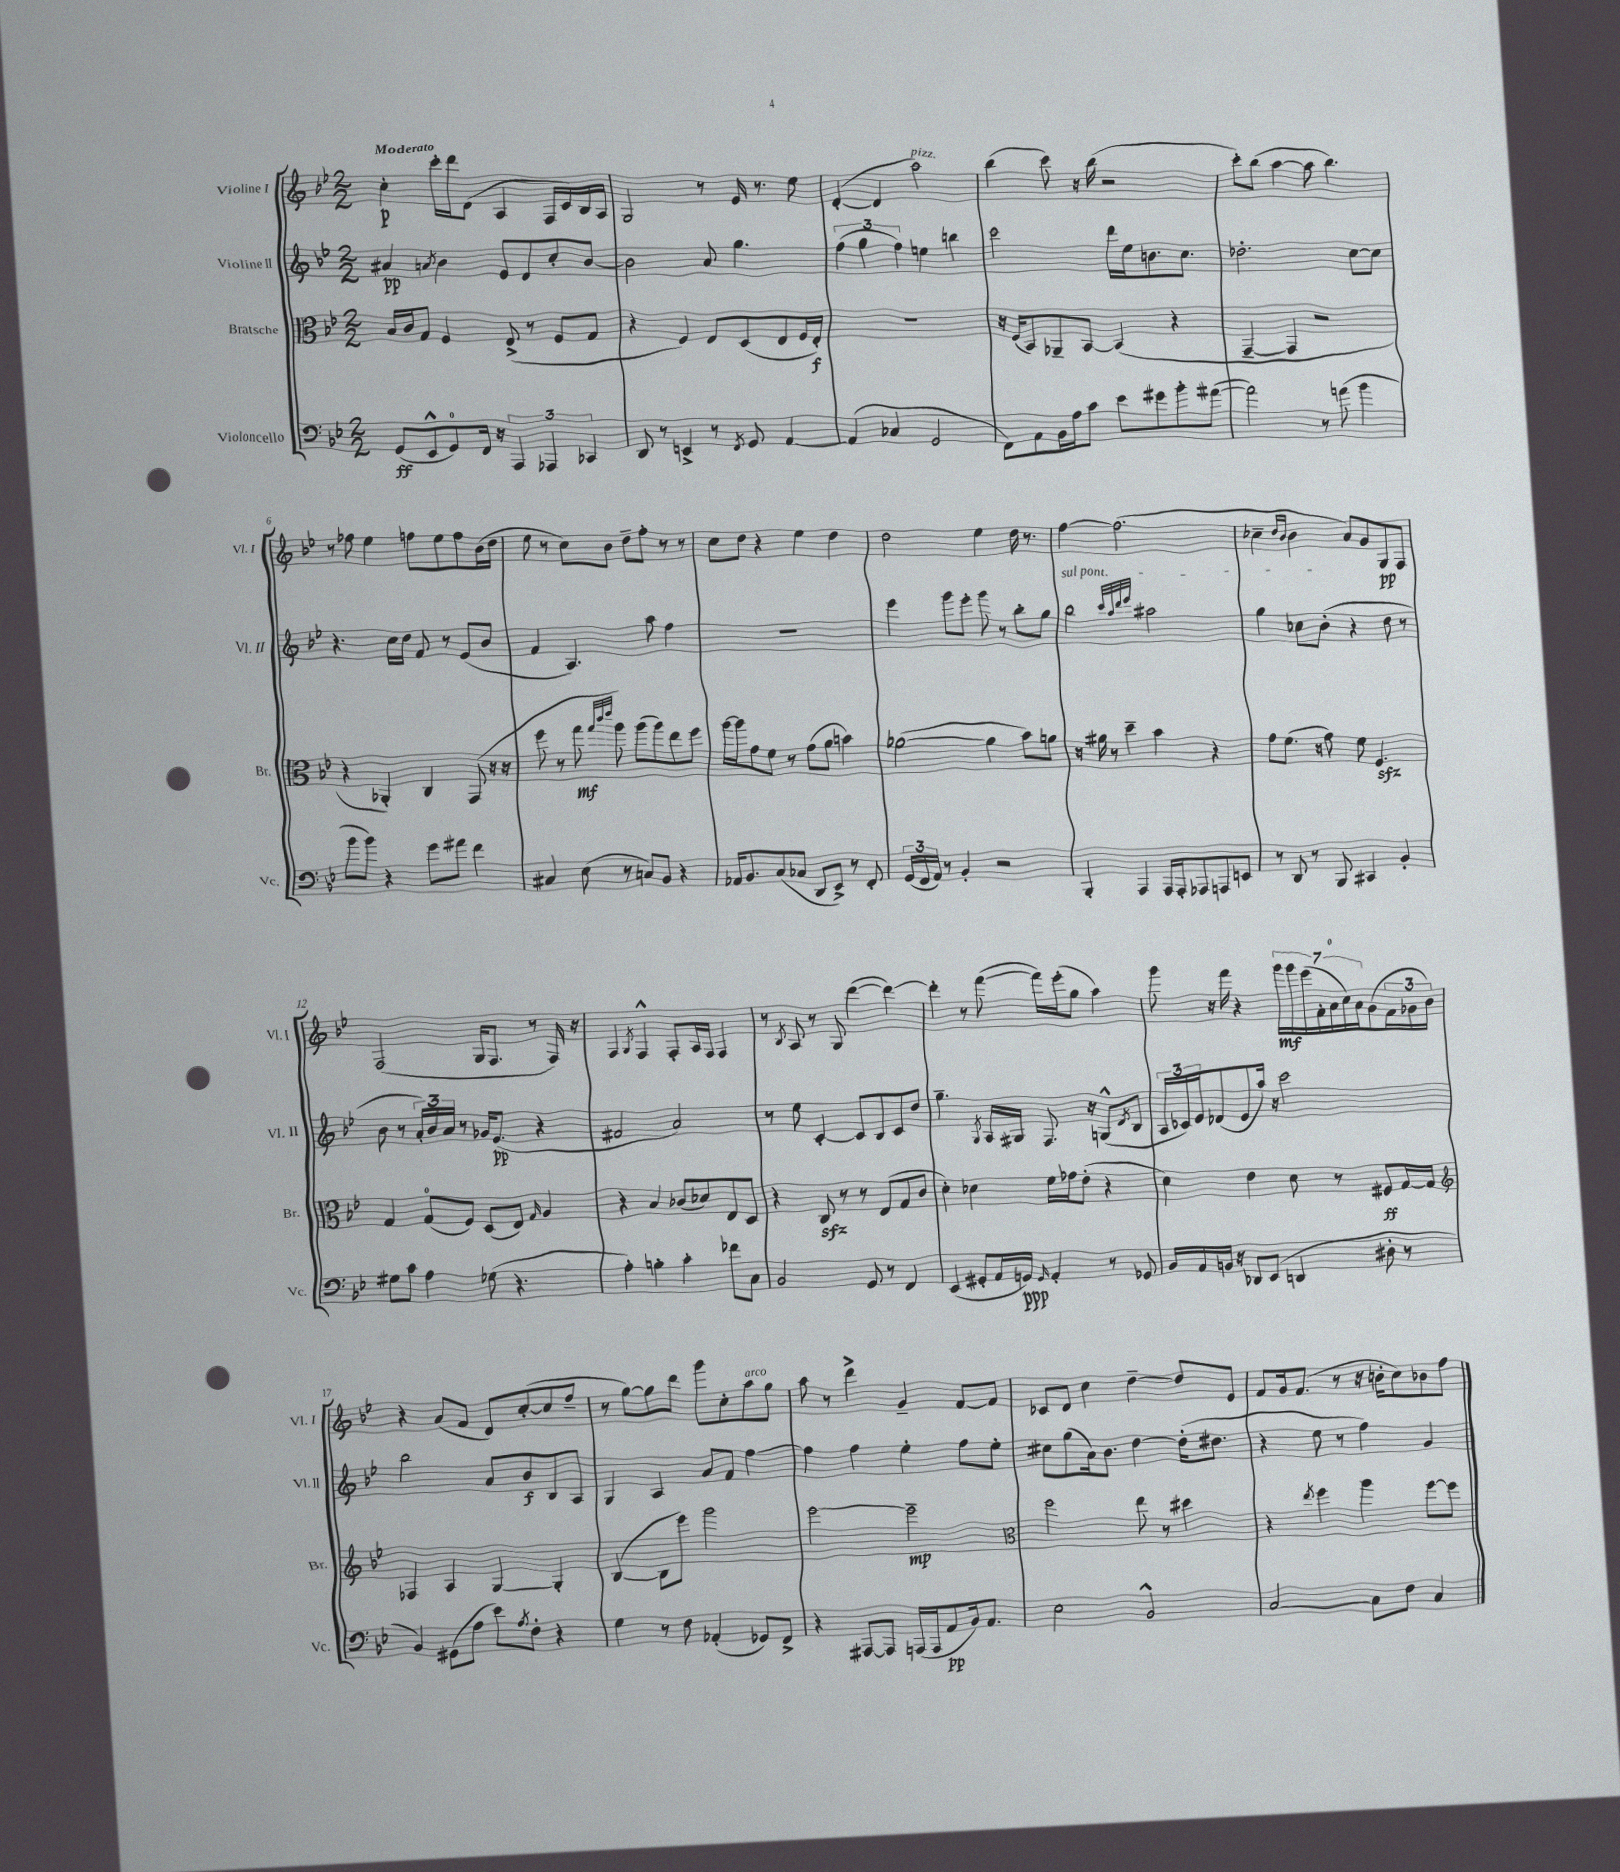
<<
\new StaffGroup <<
\new Staff = "s0" \with { instrumentName = "Violine I" shortInstrumentName = "Vl. I" } {
    \clef treble \key bes \major \numericTimeSignature \time 2/2 \tempo "Moderato"
    c''4-.\p c'''16-. d'''16 d'8( a4 f16 c'16) bes16 a16 |
    g2 r8 ees'16 r8. ees''8 |
    d'4~-.( d'4 a''2^\markup { \italic "pizz." }) |
    bes''4( c'''8) r16 bes''16( r2 |
    c'''8-.) bes''8( a''4~ a''8 bes''4.) |
    r8 fes''8 ees''4 f''8 ees''8 f''8 bes'16( d''16 |
    ees''8 r8 c''8) bes'8 d''8-- f''8-. r8 r8 |
    c''8 d''8 r4 ees''4 d''4 |
    d''2 ees''4 d''16 r8. |
    f''4~ f''2.( |
    ces''4-- \grace { d''16 bes'16 } bes'4 a'8) g'8 g8\pp f8 |
    f2( g16 f8. r8 f16) r16 |
    f4 \acciaccatura { g8 } f4-^ f8-. a16 f16 f4 |
    r8 \acciaccatura { bes8 } a8 r8 g8 d'''4~( d'''4~) |
    d'''4-. r8 f'''8~( f'''16) ees'''16-.( g''8 a''4) |
    g'''8 r16 f'''16 r4 \tuplet 7/4 { g'''16\mf g'''16 ees'''16( f'16-. a'16-0 c''16) a'16 } g'8( \tuplet 3/2 { f'16 ges'16 bes'16) } |
    r4 a'8( f'8 d'8) c''8~-.( c''8 f''8-- |
    r8 g''8~) g''8 d'''8 g'''8 c''8-. a''8^\markup { \italic "arco" } g''8 |
    a''8 r8 d'''4-> g'4-- f'8~ f'8 |
    ces'8 d'8 c''4 d''4~-- d''8 ees'8 |
    f'8 g'16 f'8.( r8 r16 b'16-. c''8) bes'8 f''8 \bar "|." |
}
\new Staff = "s1" \with { instrumentName = "Violine II" shortInstrumentName = "Vl. II" } {
    \clef treble \key bes \major \numericTimeSignature \time 2/2
    ais'4\pp \acciaccatura { a'8 } bes'4 ees'8 d'8 c''8-. bes'8~ |
    bes'2 a'8 g''4. |
    \tuplet 3/2 { f''4( g''4 f''4) } e''4 b''4 |
    c'''2 d'''16 ees''16 b'8. c''8. |
    des''2.-. c''8~ c''8 |
    r4. c''16 d''16 f'8 r8 ees'8( bes'8 |
    f'4 a4.) a''8 f''4 |
    R1 |
    ees'''4 g'''8 ees'''8-. g'''8 r8 bes''8-. g''8 |
    \once \override TextSpanner.bound-details.left.text = \markup { \italic "sul pont." } bes''2\startTextSpan \grace { c'''32 a''32 d'''32 ees'''32 } ais''2 |
    g''4 ces''8 bes'8-.\stopTextSpan( r4 d''8 r8 |
    bes'8 r8 \tuplet 3/2 { a'16-.) bes'16 a'16 } r8 ges'16 ees'8.\pp( r4 |
    fis'2 a'2) |
    r8 ees''8 c'4~-. c'8 bes8 c'8 d''8 |
    g''4.-- \acciaccatura { g8 } a16 gis16 f8. r16 g8-^( \acciaccatura { d'8 } bes8 |
    \tuplet 3/2 { a16 ces'16) ees'16 } des'8( ees'8 a''16) r16 c'''2 |
    bes''2 a'8 bes'8\f bes8 a8 |
    g4 a4 a'8 f'8 f''4~ |
    f''4 f''4 ees''4-. f''8 ees''8-. |
    cis''8 g''8( a'16) bes'8. d''4~ d''16-.( dis''8. |
    r4 ees''8 r8 f''4) g'4 \bar "|." |
}
\new Staff = "s2" \with { instrumentName = "Bratsche" shortInstrumentName = "Br." } {
    \clef alto \key bes \major \numericTimeSignature \time 2/2
    bes16 c'16 g8 f4 ees8->( r8 f8 g8 |
    r4 f4) ees8 d8( ees8 f16 ees16-.\f) |
    R1 |
    r16 f16( bes,8) aes,8-- bes,8~ bes,4( r4 |
    g,4~-- g,4 r2 |
    r4 aes,4-.) c4 g,8( r16 r16 |
    f''8 r8 g''8\mf \grace { g''32 c'''32 ees'''32 } a''8) a''8( a''8) ees''8 f''8 |
    a''16~ a''16 g'8 f'8 r8 g'8( a'8 b'4) |
    aes'2~( aes'4 bes'8) a'8 |
    r16 ais'16 r8 d''4-- bes'4 r4 |
    g'8 f'8.( r16 g'8) f'8 f4.\sfz |
    g4 g8-0( f8) d8( ees8) \grace { g16 } a4 |
    r4 bes4 ces'8( des'8) ees8 d8 |
    r4 c8\sfz r8 r8 ees8( g8 c'8 |
    d'4-.) des'4 f'16 ges'16 ees'8-.( r4 |
    d'4) ees'4 d'8 r8 fis8\ff g16~ g16 |
    \clef treble fes4 a4 g4~ g4-. |
    bes4~( bes8 ees'''8) g'''2 |
    ees'''2~ ees'''2--\mp |
    \clef alto f''2 ees''8 r8 dis''4 |
    r4 \acciaccatura { ees''8 } f''4 a''4 f''8~ f''8 \bar "|." |
}
\new Staff = "s3" \with { instrumentName = "Violoncello" shortInstrumentName = "Vc." } {
    \clef bass \key bes \major \numericTimeSignature \time 2/2
    g,8\ff( ees,8-^ g,8-0) f,16 r16 \tuplet 3/2 { a,,4 aes,,4 ces,4 } |
    d,8 r8 e,4-> r8 \acciaccatura { f,8 } g,8 a,4~ |
    a,4( ces4 g,2 |
    f,8) a,8 bes,16 a16 c'8 ees'8 gis'8 bes'8-. ais'8~( |
    ais'2) r8 a'8( bes'4 |
    bes'8 bes'8) r4 g'8 ais'8 f'4 |
    cis4 ees8( r8 c8) bes,8 r4 |
    aes,16 bes,8. c8( ces8 d,8 ees,8->) r8 f,8-. |
    \tuplet 3/2 { g,16( f,16 a,16) } r8 bes,4-. r2 |
    bes,,4-. a,,4 a,,16 a,,16-. aes,,8 a,,8 e,8 |
    r8 d,8 r8 bes,,8 cis,4 bes,4-. |
    gis8 c'8 a4 ges8( r4. |
    a4-.) b4-. c'4-. fes'8 c8 |
    bes,2 g,8 r8 f,4 |
    ees,4( gis,8-. a,16 g,16\ppp) \grace { g,16 } a,4-. r8 ges,8 |
    bes,16 a,16 b,16 r16 des,8 ees,8( d,4 dis8-. r8 |
    bes,4) gis,8( a8 ees'8) \acciaccatura { a8 } f8-. r4 |
    g4 r8 f8 aes,4-.( ges,8) f,8-> |
    r4 ais,,8~ ais,,8 a,,16( a,,16 a,8\pp bes,16) a,8. |
    ees2 bes,2-^ |
    c2~ c8 f8 c4 \bar "|." |
}
>>
>>
